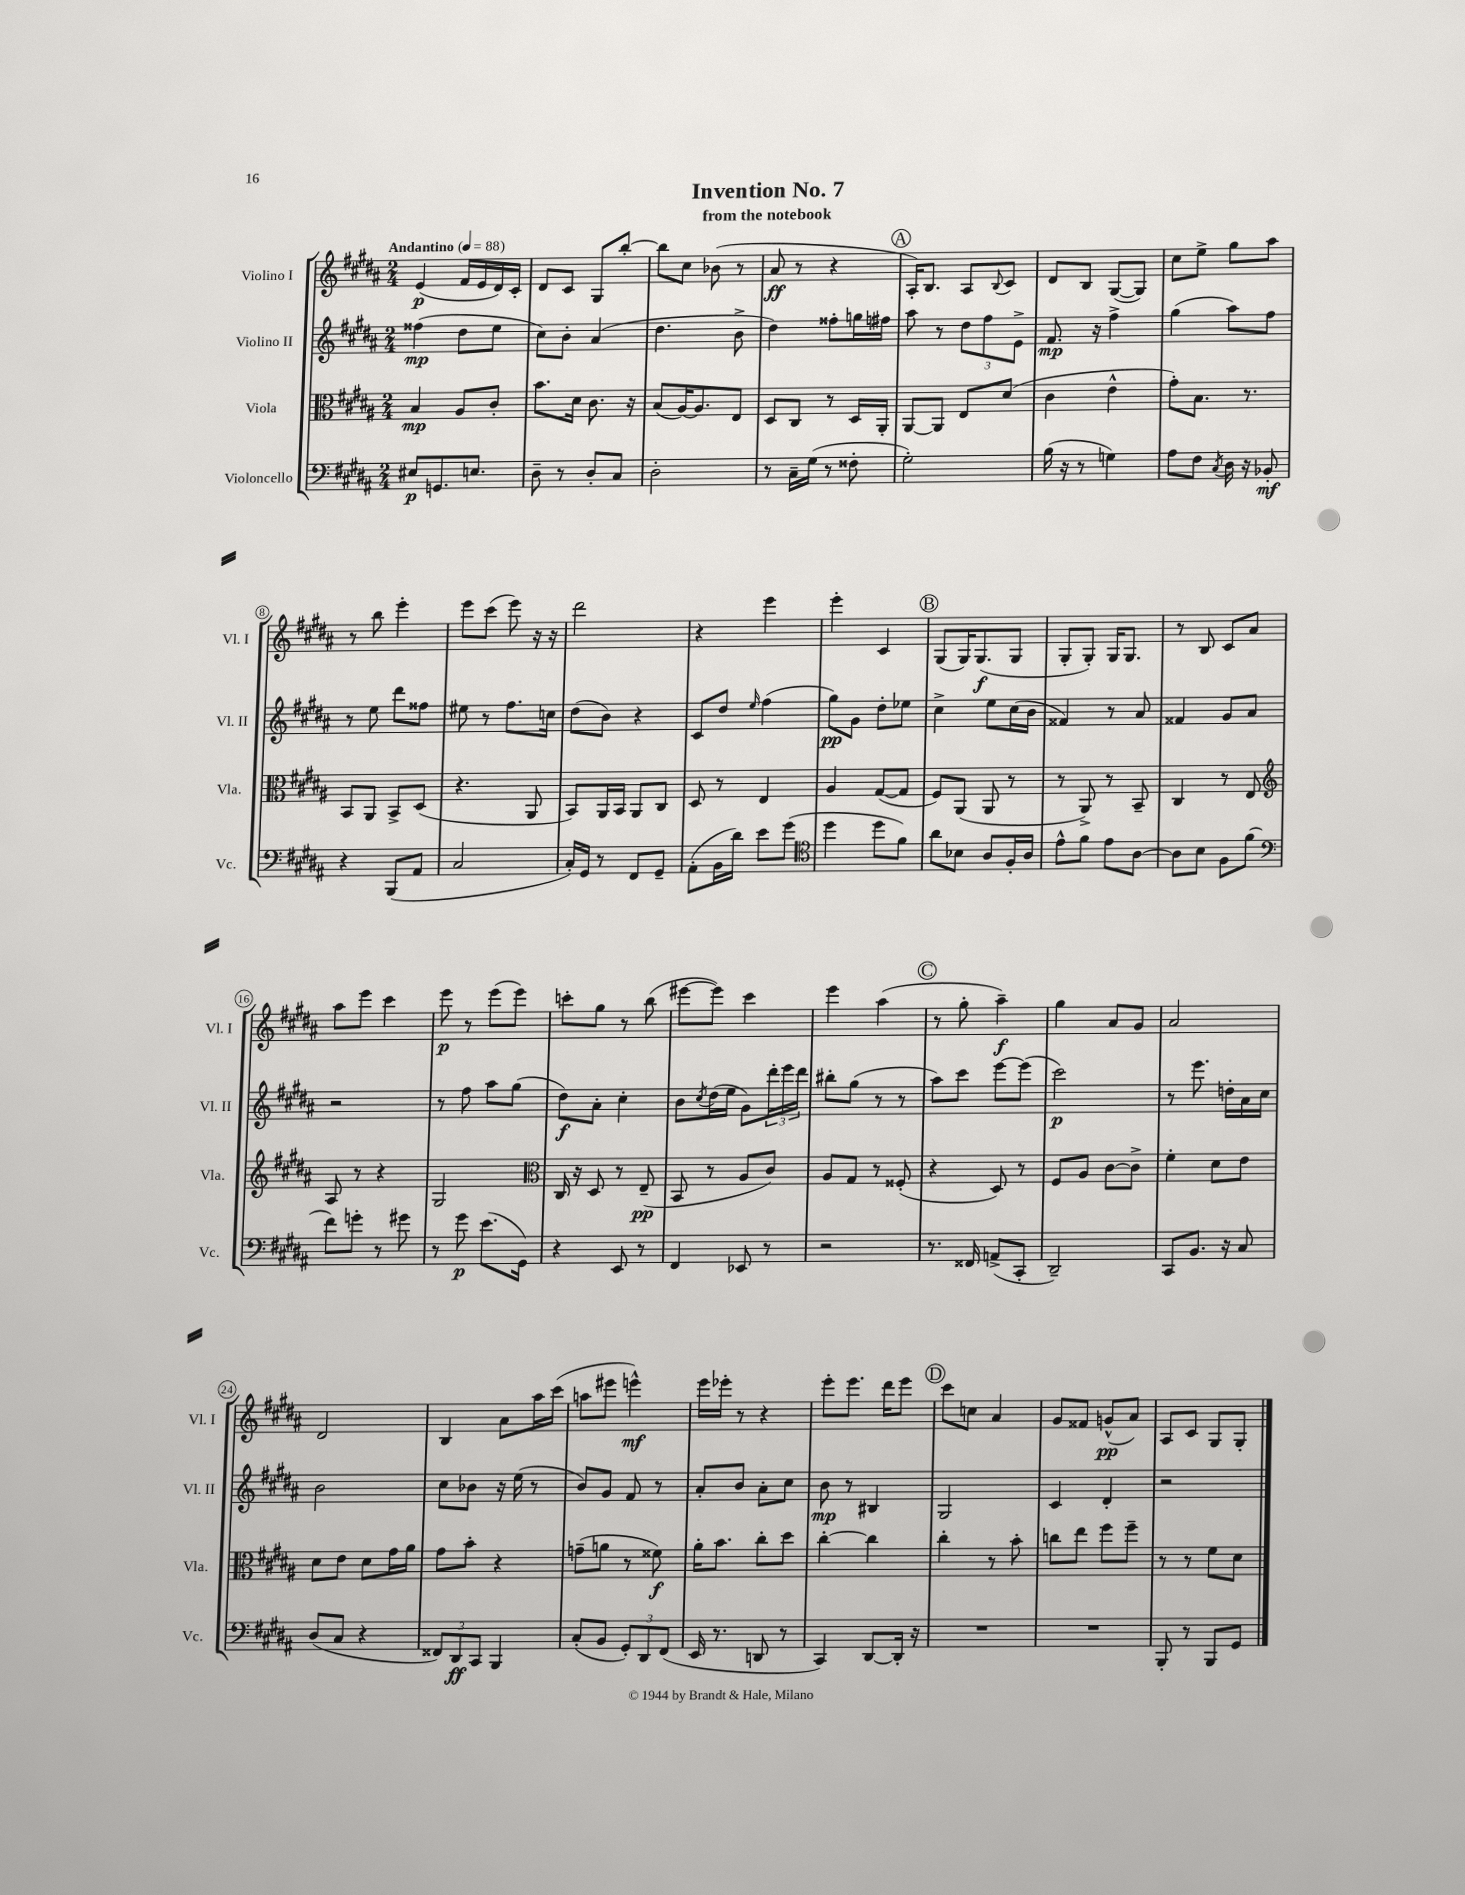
\header { title = "Invention No. 7" subtitle = "from the notebook" }
<<
\new StaffGroup <<
\new Staff = "s0" \with { instrumentName = "Violino I" shortInstrumentName = "Vl. I" } {
    \clef treble \key b \major \numericTimeSignature \time 2/4 \tempo "Andantino" 4 = 88
    e'4\p( fis'16 e'16 dis'16) cis'16-. |
    dis'8 cis'8 gis8 b''8~-. |
    b''8 cis''8 bes'8( r8 |
    ais'8\ff r8 r4 |
    \mark \markup { \circle "A" } ais16-.) b8. ais8 \appoggiatura { b8 } cis'8 |
    dis'8 b8 gis8~( gis8) |
    cis''8 e''8-> gis''8 ais''8 |
    r8 b''8 e'''4-. |
    e'''8 cis'''8( e'''8) r16 r16 |
    dis'''2 |
    r4 e'''4 |
    e'''4-. cis'4 |
    \mark \markup { \circle "B" } gis8( gis16) gis8.\f( gis8 |
    gis8-. gis8-.) gis16 gis8. |
    r8 b8 cis'8 ais'8 |
    ais''8 e'''8 cis'''4 |
    e'''8\p r8 e'''8( e'''8) |
    c'''8-. gis''8 r8 b''8( |
    eis'''8~ eis'''8) cis'''4 |
    e'''4 ais''4( |
    \mark \markup { \circle "C" } r8 gis''8-. ais''4--\f) |
    gis''4 ais'8 gis'8 |
    ais'2 |
    dis'2 |
    b4 ais'8 ais''16 cis'''16( |
    a''8 eis'''8 e'''4-^\mf) |
    e'''16 ees'''16-. r8 r4 |
    e'''8-. e'''8. dis'''16 e'''8 |
    \mark \markup { \circle "D" } cis'''8 c''8 ais'4 |
    gis'8 fisis'8 g'8-^\pp( ais'8) |
    ais8 cis'8 gis8 gis8-. \bar "|." |
}
\new Staff = "s1" \with { instrumentName = "Violino II" shortInstrumentName = "Vl. II" } {
    \clef treble \key b \major \numericTimeSignature \time 2/4
    fisis''4\mp( dis''8 e''8 |
    cis''8) b'8-. ais'4( |
    dis''4. b'8-> |
    dis''4) fisis''8-. g''16 fis''16 |
    \mark \markup { \circle "A" } ais''8 r8 \tuplet 3/2 { dis''8 fis''8 e'8-> } |
    fis'8.\mp r16 fis''4-> |
    gis''4( ais''8) fis''8 |
    r8 e''8 dis'''8 fisis''8 |
    eis''8 r8 fis''8. c''16 |
    dis''8( b'8) r4 |
    cis'8 dis''8 \grace { e''16 } fis''4( |
    gis''8\pp) gis'8 dis''8-. ees''8 |
    \mark \markup { \circle "B" } cis''4-> e''8 cis''16( b'16 |
    fisis'4) r8 ais'8 |
    fisis'4 gis'8 ais'8 |
    r2 |
    r8 fis''8 ais''8 gis''8( |
    dis''8\f) ais'8-. cis''4-. |
    b'8 \acciaccatura { cis''8 } dis''16( e''16 gis'8) \tuplet 3/2 { dis'''16-. e'''16 dis'''16 } |
    bis''8-. gis''8( r8 r8 |
    \mark \markup { \circle "C" } ais''8) cis'''8 e'''8~ e'''8( |
    cis'''2\p) |
    r8 e'''8. d''16-. ais'16 cis''16 |
    b'2 |
    cis''8 bes'8 r16 e''16( r8 |
    b'8) gis'8 fis'8 r8 |
    ais'8-. b'8 ais'8-. cis''8 |
    b'8\mp r8 bis4 |
    \mark \markup { \circle "D" } gis2 |
    cis'4 dis'4-. |
    r2 \bar "|." |
}
\new Staff = "s2" \with { instrumentName = "Viola" shortInstrumentName = "Vla." } {
    \clef alto \key b \major \numericTimeSignature \time 2/4
    b4\mp ais8 cis'8-. |
    b'8. dis'16 cis'8. r16 |
    b8( ais16~) ais8. e8 |
    dis8 cis8 r8 dis16 ais,16-. |
    \mark \markup { \circle "A" } ais,8~ ais,8 e8 dis'8( |
    cis'4 e'4-^ |
    gis'8-.) b8. r8. |
    b,8 ais,8 b,8-> dis8( |
    r4. ais,8 |
    b,8) ais,16 b,16 ais,8 cis8 |
    dis8 r8 e4 |
    ais4 gis8~( gis8 |
    \mark \markup { \circle "B" } fis8) ais,8( ais,8 r8 |
    r8 ais,8->) r8 b,8-- |
    cis4 r8 e8 |
    \clef treble ais8 r8 r4 |
    gis2 |
    \clef alto cis16 r16 dis8 r8 e8--\pp( |
    b,8 r8 ais8 cis'8) |
    ais8 gis8 r8 fisis8-.( |
    \mark \markup { \circle "C" } r4 dis8) r8 |
    fis8 ais8 cis'8~ cis'8-> |
    fis'4-. dis'8 e'8 |
    dis'8 e'8 dis'8 gis'16 ais'16 |
    gis'8 b'8-. r4 |
    g'8--( a'8 r8 fisis'8\f) |
    ais'16-. b'8. cis''8-. dis''8 |
    cis''4~-. cis''4 |
    \mark \markup { \circle "D" } cis''4-. r8 b'8-. |
    c''8 e''8 fis''8 fis''8-- |
    r8 r8 fis'8 dis'8 \bar "|." |
}
\new Staff = "s3" \with { instrumentName = "Violoncello" shortInstrumentName = "Vc." } {
    \clef bass \key b \major \numericTimeSignature \time 2/4
    eis8\p g,8. e8. |
    dis8-- r8 dis8-. cis8 |
    dis2-. |
    r8 cis16-- gis16( r8 fisis8-. |
    \mark \markup { \circle "A" } gis2-.) |
    b16( r16 r8 g4) |
    ais8 fis8 \acciaccatura { cis8 } dis16 r16 bes,8-.\mf |
    r4 b,,8( ais,8 |
    cis2 |
    cis16-.) gis,16 r8 fis,8 gis,8-- |
    ais,8-.( b,16 dis'16) e'8 gis'8( |
    \clef tenor dis''4 dis''8 fis'8) |
    \mark \markup { \circle "B" } ais'8 bes8 ais8 fis16-. ais16 |
    e'8-^ fis'8 e'8 ais8~ |
    ais8 b8 fis8 fis'8( |
    \clef bass fis'8) g'8-. r8 gis'8 |
    r8 gis'8\p e'8.( gis,16) |
    r4 e,8 r8 |
    fis,4 ees,8 r8 |
    r2 |
    \mark \markup { \circle "C" } r8. fisis,16 a,8->( cis,8-. |
    dis,2--) |
    cis,8 b,8. r16 cis8 |
    dis8( cis8 r4 |
    \tuplet 3/2 { fisis,8) dis,8\ff cis,8 } b,,4 |
    cis8-.( b,8 \tuplet 3/2 { gis,8-.) dis,8 fis,8( } |
    e,16 r8. d,8 r8 |
    cis,4) dis,8~ dis,16-. r16 |
    \mark \markup { \circle "D" } R2 |
    R2 |
    b,,8-. r8 b,,8 gis,8 \bar "|." |
}
>>
>>
\layout { \context { \Score \override BarNumber.stencil = #(make-stencil-circler 0.1 0.3 ly:text-interface::print) } }
